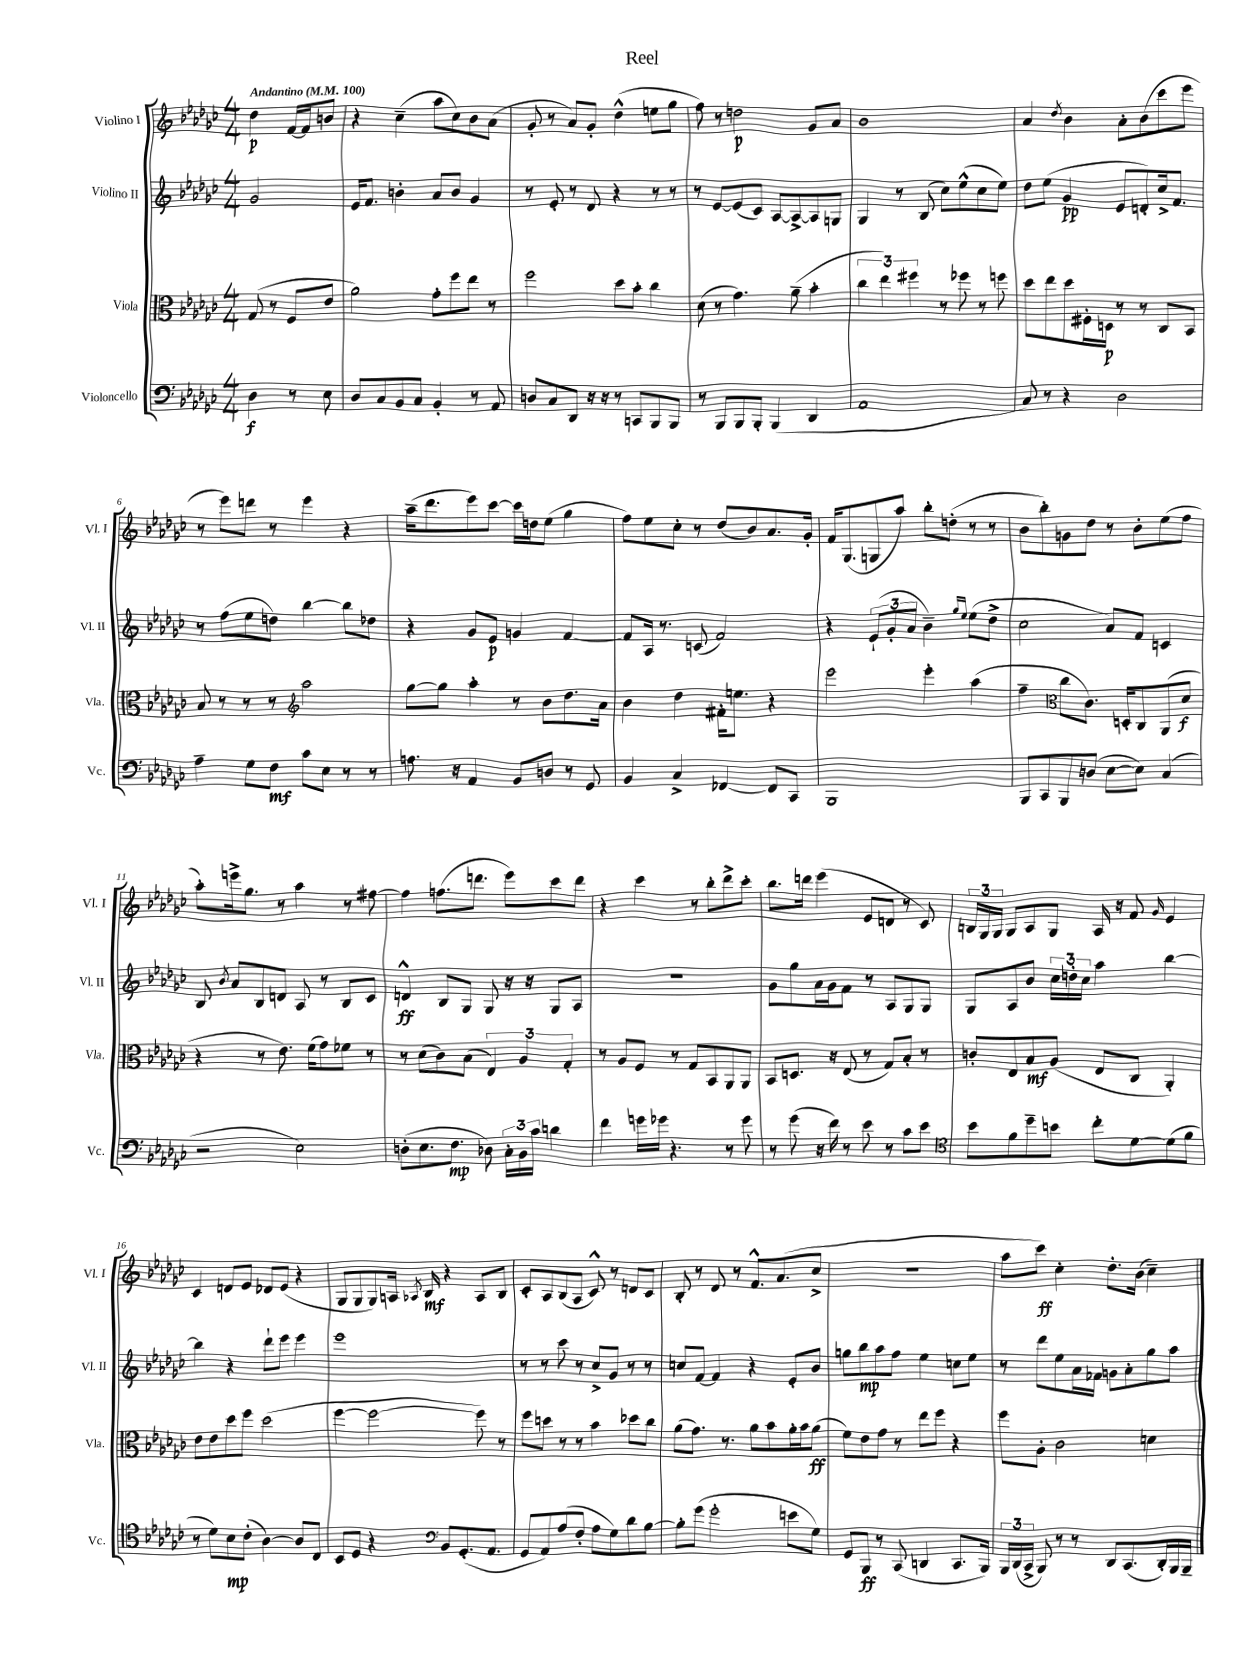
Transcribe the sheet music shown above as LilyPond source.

\header { title = "Reel" }
<<
\new StaffGroup <<
\new Staff = "s0" \with { instrumentName = "Violino I" shortInstrumentName = "Vl. I" } {
    \clef treble \key ges \major \numericTimeSignature \time 4/4 \partial 2 \tempo "Andantino" 4 = 100
    \autoBeamOff des''4\p f'16[~ f'16 b'8] |
    r4 ces''4--( aes''8[ ces''8) bes'8 aes'8]( |
    ges'8-. r8 aes'8[) ges'8]-. des''4-^( e''8[ ges''8] |
    f''8) r8 d''2\p ges'8[ aes'8] |
    bes'1 |
    aes'4 \acciaccatura { des''8 } bes'4 aes'8[-. bes'8( ces'''8 ees'''8] |
    r8 ees'''8[) d'''8] r8 ees'''4 r4 |
    aes''16[--( des'''8. ees'''8) ces'''8]~ ces'''16[ d''16 ees''8]( ges''4 |
    f''8[) ees''8 ces''8]-. r8 des''8[( bes'8) aes'8. ges'16]-. |
    f'16[ ges8.( g8 aes''8]) bes''8[-. d''8]-.( r8 r8 |
    bes'8[ bes''8-.) g'8 des''8] r8 bes'8[-. ees''8( f''8] |
    aes''8[-.) e'''16-> ges''8.] r8 aes''4 r8 fis''8~ |
    fis''4 f''8.[( d'''8.] ees'''8[) ces'''8 d'''8] |
    r4 ces'''4 r8 bes''8[-. des'''8-> ces'''8]-. |
    bes''8.[ d'''16] ees'''4( ees'8[ d'8] r8 ces'8) |
    \tuplet 3/2 { b16[ ges16 ges16] } ges8[ aes8 ges8] aes16 r16 f'8 \grace { ges'16 } ees'4 |
    ces'4 d'8[ ees'8] des'8[ ees'8]( r4 |
    ges8[ ges8 ges8) a16] \acciaccatura { aes8 } bes16\mf r4 aes8[ bes8] |
    ces'8[-. aes8 bes8( aes8] ces'8-^) r8 d'8[ ces'8] |
    bes8-. r8 des'8 r8 f'8.[-^ aes'8.( ces''8]-> |
    R1 |
    aes''8[ ces'''8]\ff) ces''4-. des''8.[-. bes'16]( ces''4--) \bar "|." |
}
\new Staff = "s1" \with { instrumentName = "Violino II" shortInstrumentName = "Vl. II" } {
    \clef treble \key ges \major \numericTimeSignature \time 4/4 \partial 2
    \autoBeamOff ges'2 |
    ees'16[ f'8.] b'4-. aes'8[ b'8] ges'4 |
    r8 ees'8-. r8 des'8 r4 r8 r8 |
    r8 ees'8[~ ees'8( ces'8]) aes8[~ aes8~-> aes8 g8] |
    ges4 r8 bes8( ces''8[) ees''8-^( ces''8 ees''8]) |
    des''8[ ees''8]( ges'4\pp ees'8[ d'8-.) ces''16-> f'8.] |
    r8 f''8[( ees''8 d''8]) bes''4~ bes''8[ des''8] |
    r4 ges'8[ ees'8]\p g'4 f'4~ |
    f'8[ aes16] r8. c'8( f'2) |
    r4 \tuplet 3/2 { ees'8[-!( ges'8-. aes'8] } bes'4--) \grace { ges''16[ ees''16] } ees''8[( des''8]-> |
    ces''2 aes'8[) f'8] c'4 |
    bes8 \acciaccatura { bes'8 } aes'8[ bes8 d'8] aes8 r8 bes8[ ces'8] |
    d'4-^\ff bes8[ ges8] ges8 r16 r16 ges8[ aes8] |
    R1 |
    ges'8[ ges''8 aes'16 ges'16 f'8] r8 aes8[ ges8 ges8] |
    ges8[ aes8 bes'8] \tuplet 3/2 { ces''16[ d''16-. ces''16] } aes''4 bes''4~ |
    bes''4 r4 des'''8[-! ees'''8] ees'''4 |
    ees'''1 |
    r8 r8 ces'''8 r8 ces''8[-> ges'8] r8 r8 |
    c''8[ f'8]~ f'4 r4 ees'8[-. bes'8] |
    g''8[ bes''8\mp aes''8 f''8] ees''4 c''8[ ees''8] |
    r8 des'''8[ ees''8 aes'16 fes'16] g'8[ aes'8-. ges''8 aes''8] \bar "|." |
}
\new Staff = "s2" \with { instrumentName = "Viola" shortInstrumentName = "Vla." } {
    \clef alto \key ges \major \numericTimeSignature \time 4/4 \partial 2
    \autoBeamOff ges8( r8 f8[ ees'8] |
    aes'2) ges'8[-. f''8 ees''8] r8 |
    f''2 des''8[ bes'8]-. ces''4 |
    des'8( r8 ges'4.) aes'8--( bes'4-. |
    \tuplet 3/2 { ces''4 ees''4) fis''4 } r8 fes''8 r8 f''8 |
    des''8[ ees''8 des''8 fis16-. d16]\p r8 r8 ces8[ bes,8] |
    bes8 r8 r8 r8 \clef treble aes''2 |
    ges''8[~ ges''8] aes''4-. r8 bes'8[ des''8. aes'16] |
    bes'4 des''4 fis'16[-. e''8.] r4 |
    ees'''2 ees'''4-. aes''4( |
    f''4-- \clef alto ces''8[ ces'8.]) d16[-. ces8 aes,8( des'8]\f |
    r4 r8 ees'8.) f'16[( ges'8) fes'8] r8 |
    r8 des'8[( ces'8) bes8]( \tuplet 3/2 { ees4) aes4 ges4-. } |
    r8 aes8[ f8] r8 ges8[ bes,8 aes,8 aes,8] |
    bes,8[ d8.] r16 ees8( r8 ges8[) bes8]-. r8 |
    c'8[-. ees8 bes8\mf aes8]( ees8[ ces8] aes,4-.) |
    ees'8[ ees'8 des''8 f''8] des''2( |
    f''4~ f''2~ f''8) r8 |
    f''8[ d''8] r8 r8 bes'4 des''8[ ces''8] |
    aes'8[( ges'8.]) r8. aes'8[ bes'8 aes'16-. bes'16 aes'8]\ff( |
    f'8[) ees'8 ges'8] r8 ees''8[ f''8] r4 |
    f''8[ aes8]-. ces'2 d'4 \bar "|." |
}
\new Staff = "s3" \with { instrumentName = "Violoncello" shortInstrumentName = "Vc." } {
    \clef bass \key ges \major \numericTimeSignature \time 4/4 \partial 2
    \autoBeamOff des4\f r8 ees8 |
    des8[ ces8 bes,8 ces8] bes,4-. r8 aes,8 |
    d8[ ces8 des,8] r16 r16 r8 c,8[ bes,,8 bes,,8] |
    r8 bes,,8[ bes,,8 bes,,8]-. bes,,4( des,4 |
    aes,1 |
    ces8) r8 r4 des2 |
    aes4-- ges8[ f8]\mf ces'8[ ees8] r8 r8 |
    a8. r16 aes,4 bes,8[ d8] r8 ges,8 |
    bes,4 ces4-> fes,4~ fes,8[ ces,8] |
    bes,,1 |
    bes,,8[ ces,8 bes,,8 d8]( ees8[~ ees8]) ces4( |
    r2 ees2) |
    d8[-.( ees8. f8.]\mp des8) \tuplet 3/2 { ces16[-. bes,16 ces'16] } d'4 |
    f'4 g'16[ ges'16] r4. r8 ges'8 |
    r8 ges'8( r16 f'16) r8 ees'8 r8 ces'8[ ees'8] |
    \clef tenor bes'8[ f'8 des''8-- b'8] ces''8[-. des'8~ des'8( f'8] |
    r8 des'8[) bes8\mp ces'8]-.( aes4~) aes8[ ces8] |
    bes,8[ des8] r4 \clef bass bes,8[ ges,8.-.( aes,8.] |
    ges,8[ aes,8) aes8( f8]-. aes8[ ges8) des'8 bes8]~ |
    bes8[-. ges'8]( ges'2-. e'8[ ges8]) |
    ges,8[ bes,,8]\ff r8 ces,8( d,4 ces,8.[ bes,,16]) |
    \tuplet 3/2 { bes,,16[ des,16( ces,16]-> } bes,,8) r8 r8 des,8[ ces,8.( des,16-.) bes,,16 bes,,16]-- \bar "|." |
}
>>
>>
